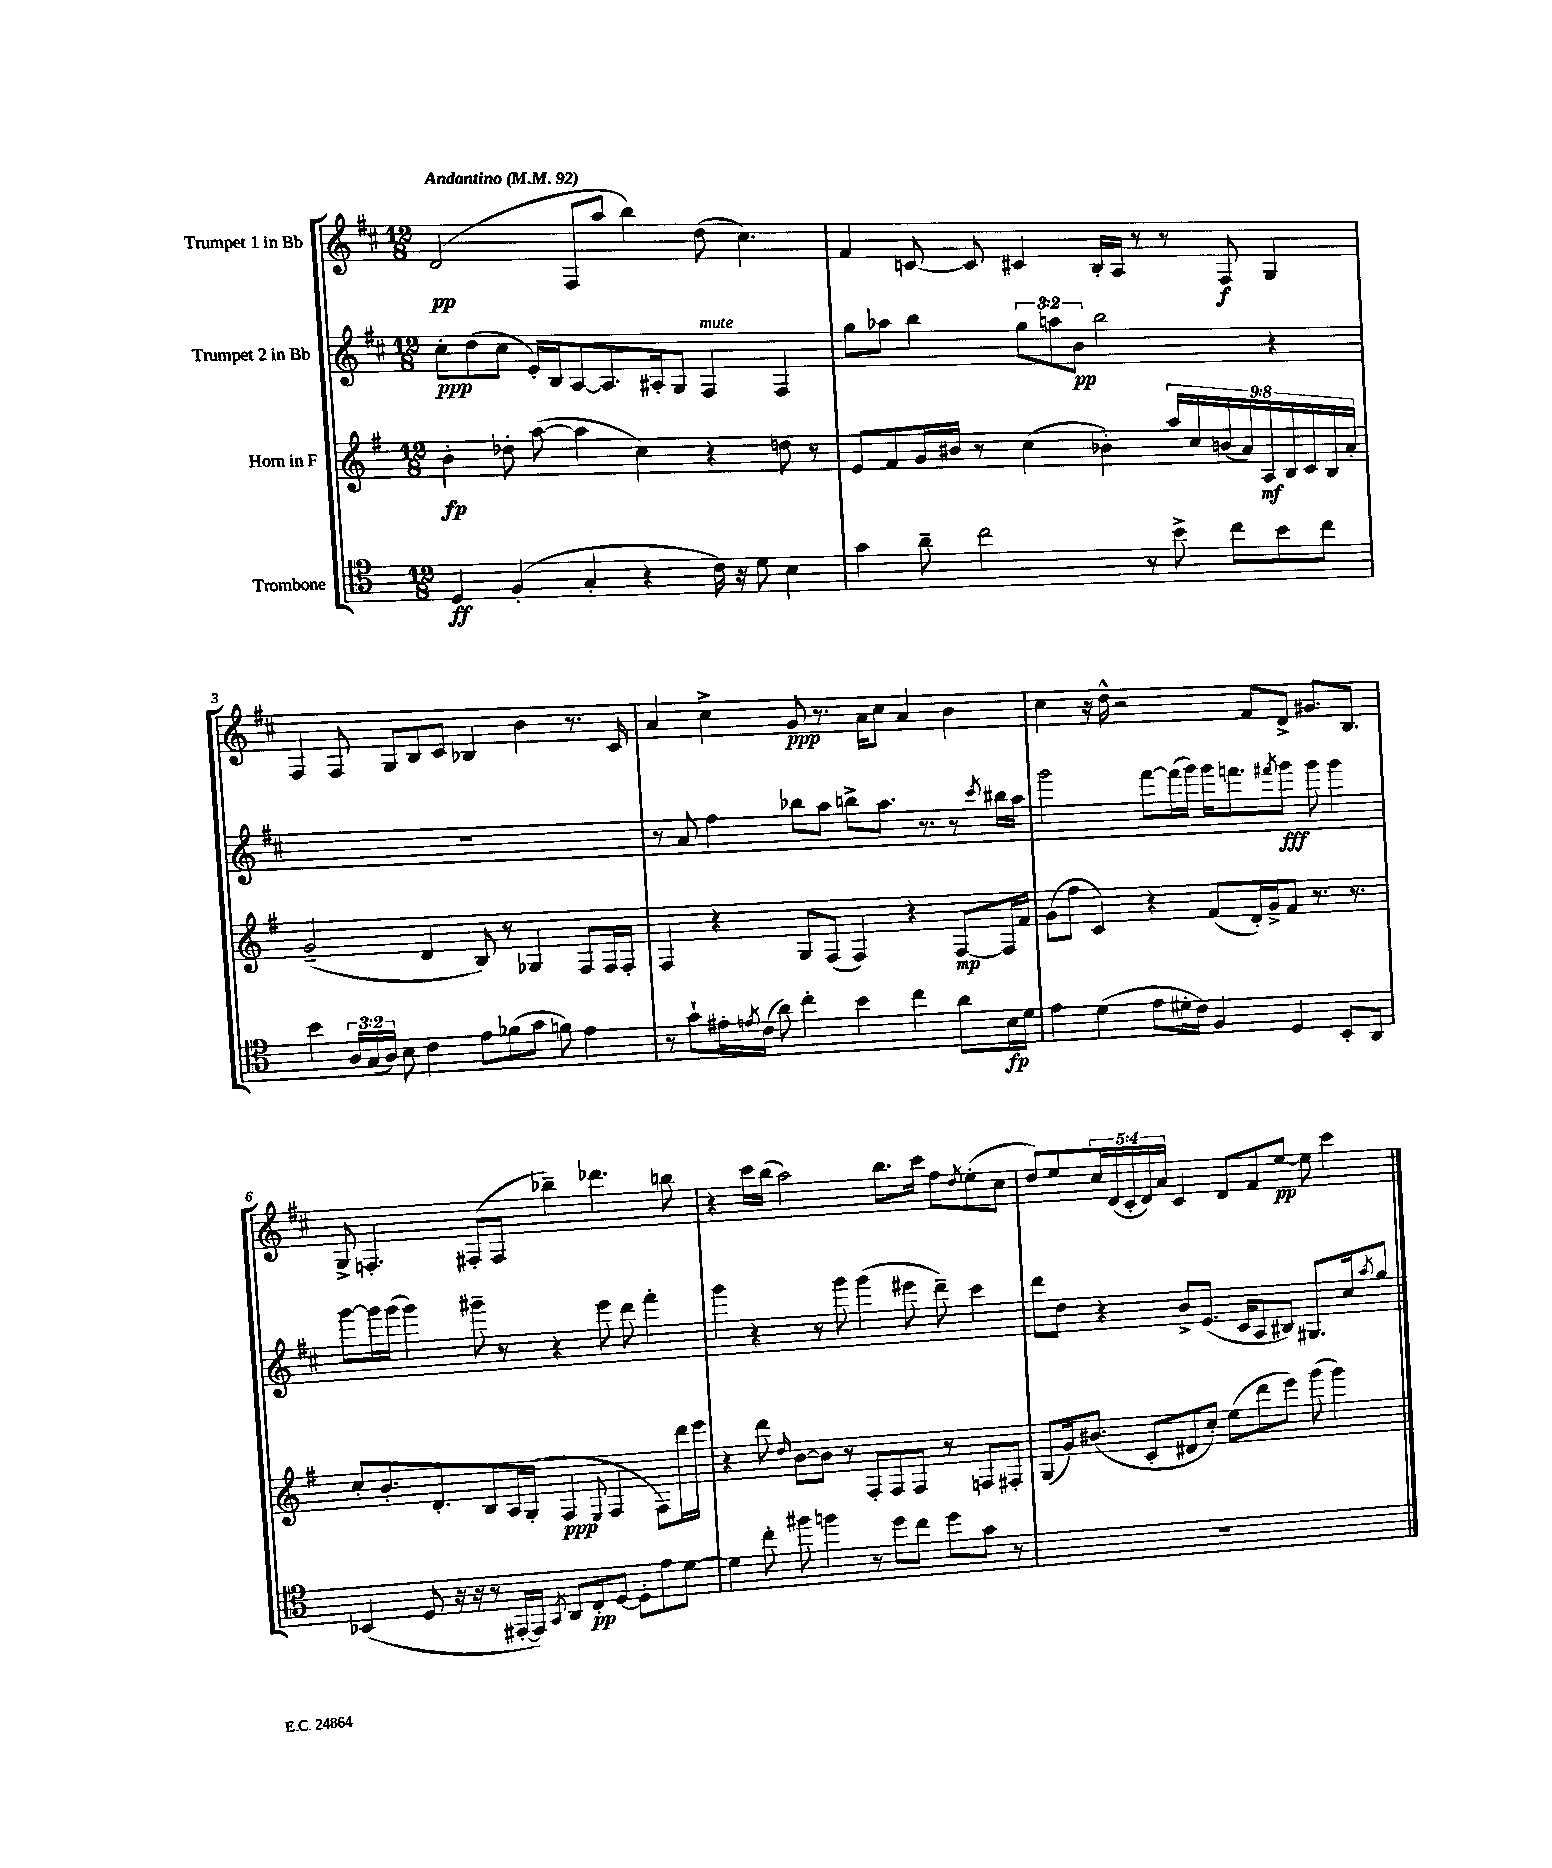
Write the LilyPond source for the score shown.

<<
\new StaffGroup <<
\new Staff = "s0" \with { instrumentName = "Trumpet 1 in Bb" } {
    \clef treble \key d \major \numericTimeSignature \time 12/8 \override Staff.TupletNumber.text = #tuplet-number::calc-fraction-text \tempo "Andantino" 4 = 92
    d'2\pp( fis8 a''8 b''4) d''8( cis''4.) |
    fis'4 c'8~ c'8 cis'4 b16-. a16 r8 r8 fis8\f g4 |
    fis4 fis8 g8 b8 cis'8 bes4 b'4 r8. cis'16 |
    a'4 cis''4-> g'8\ppp r8. a'16 cis''8 a'4 b'4 |
    cis''4 r16 d''16-^ r2 fis'8 d'8-> gis'8. b8. |
    g8-> f4.-. fis8-.( fis8 bes''4--) des'''4. b''8 |
    r4 cis'''16 b''16( a''2) b''8. cis'''16 fis''8 \acciaccatura { d''8 } e''8-.( cis''8 |
    d''8) e''8 \tuplet 5/4 { cis''16 d'16( cis'16-. d'16) a'16 } cis'4 d'8 fis'8 e''8~\pp e''8 cis'''4 \bar "|." |
}
\new Staff = "s1" \with { instrumentName = "Trumpet 2 in Bb" } {
    \clef treble \key d \major \numericTimeSignature \time 12/8 \override Staff.TupletNumber.text = #tuplet-number::calc-fraction-text
    cis''8-.\ppp d''8( cis''8 e'16-.) b16 a8~ a8. ais16-. g8 fis4^\markup { \italic "mute" } fis4 |
    g''8 aes''8 b''4 \tuplet 3/2 { g''8 a''8 b'8\pp } b''2 r4 |
    R1. |
    r8 a'8 fis''4 bes''8 a''8 b''8-> a''8. r8. r8 \acciaccatura { cis'''8 } bis''16 a''16 |
    g'''2 fis'''8~ fis'''16( g'''16) g'''16 f'''8. \acciaccatura { fis'''8 } g'''8\fff g'''8 g'''4 |
    g'''8~ g'''16 g'''16( g'''4) gis'''8-- r8 r4 e'''8 d'''8 fis'''4-. |
    g'''4 r4 r8 g'''8 g'''4( eis'''8 d'''8--) cis'''4 |
    d'''8 d''8 r4 b'8-> e'8.( cis'16 a8 bis8) gis8. cis''16 \acciaccatura { a''8 } g''8 \bar "|." |
}
\new Staff = "s2" \with { instrumentName = "Horn in F" } {
    \clef treble \key g \major \numericTimeSignature \time 12/8 \override Staff.TupletNumber.text = #tuplet-number::calc-fraction-text
    b'4-.\fp des''8-. a''8~( a''4 c''4) r4 d''8 r8 |
    e'8 fis'8 g'16 bis'16 r8 c''4( bes'4-.) \tuplet 9/8 { a''16 c''16 b'16( a'16) a16\mf b16 c'16 b16 a'16-. } |
    g'2--( d'4 b8) r8 ges4 fis8 fis16 fis16-. |
    fis4 r4 g8 fis8( fis4) r4 fis8~\mp fis16 fis'16 |
    g'8( fis''8 c'4) r4 fis'8( d'16-.) g'16-> fis'8 r8. r8. |
    c''8-. b'8.-. d'8.-. b8 a16 g16-.( fis4\ppp \appoggiatura { e8 } fis4 fis8) d'''16 e'''16 |
    r4 d'''8 \grace { d''16 } b'8~ b'8 r8 fis8-. fis8 fis8 r8 f8 fis8-. |
    g8( g'16) bis'8.( c'8-. dis'8 c''8-.) e''8( d'''8 e'''8) g'''8( g'''4) \bar "|." |
}
\new Staff = "s3" \with { instrumentName = "Trombone" } {
    \clef tenor \key c \major \numericTimeSignature \time 12/8 \override Staff.TupletNumber.text = #tuplet-number::calc-fraction-text
    d4\ff f4-.( g4-. r4 c'16) r16 d'8 b4 |
    g'4 a'8-- c''2 r8 b'8-> c''8 b'8 c''8 |
    b'4 \tuplet 3/2 { a16 g16( a16) } b8 c'4 e'8 fes'8( g'8 f'8) e'4 |
    r8 g'8-! eis'16-. \acciaccatura { e'8 } c'16( a'8) c''4-. b'4 c''4 a'8 b16\fp d'16 |
    e'4 d'4( e'8 dis'16-. c'16) f4 d4 b,8-. a,8 |
    bes,4( d8 r16 r16 r8 eis,16~-. eis,16) \acciaccatura { g,8 } a,8 c8-.\pp d8~ d8-. e'8 d'8~ |
    d'4 c''8-. fis''8 f''4 r8 d''8 c''8 d''8 g'8 r8 |
    R1. \bar "|." |
}
>>
>>
